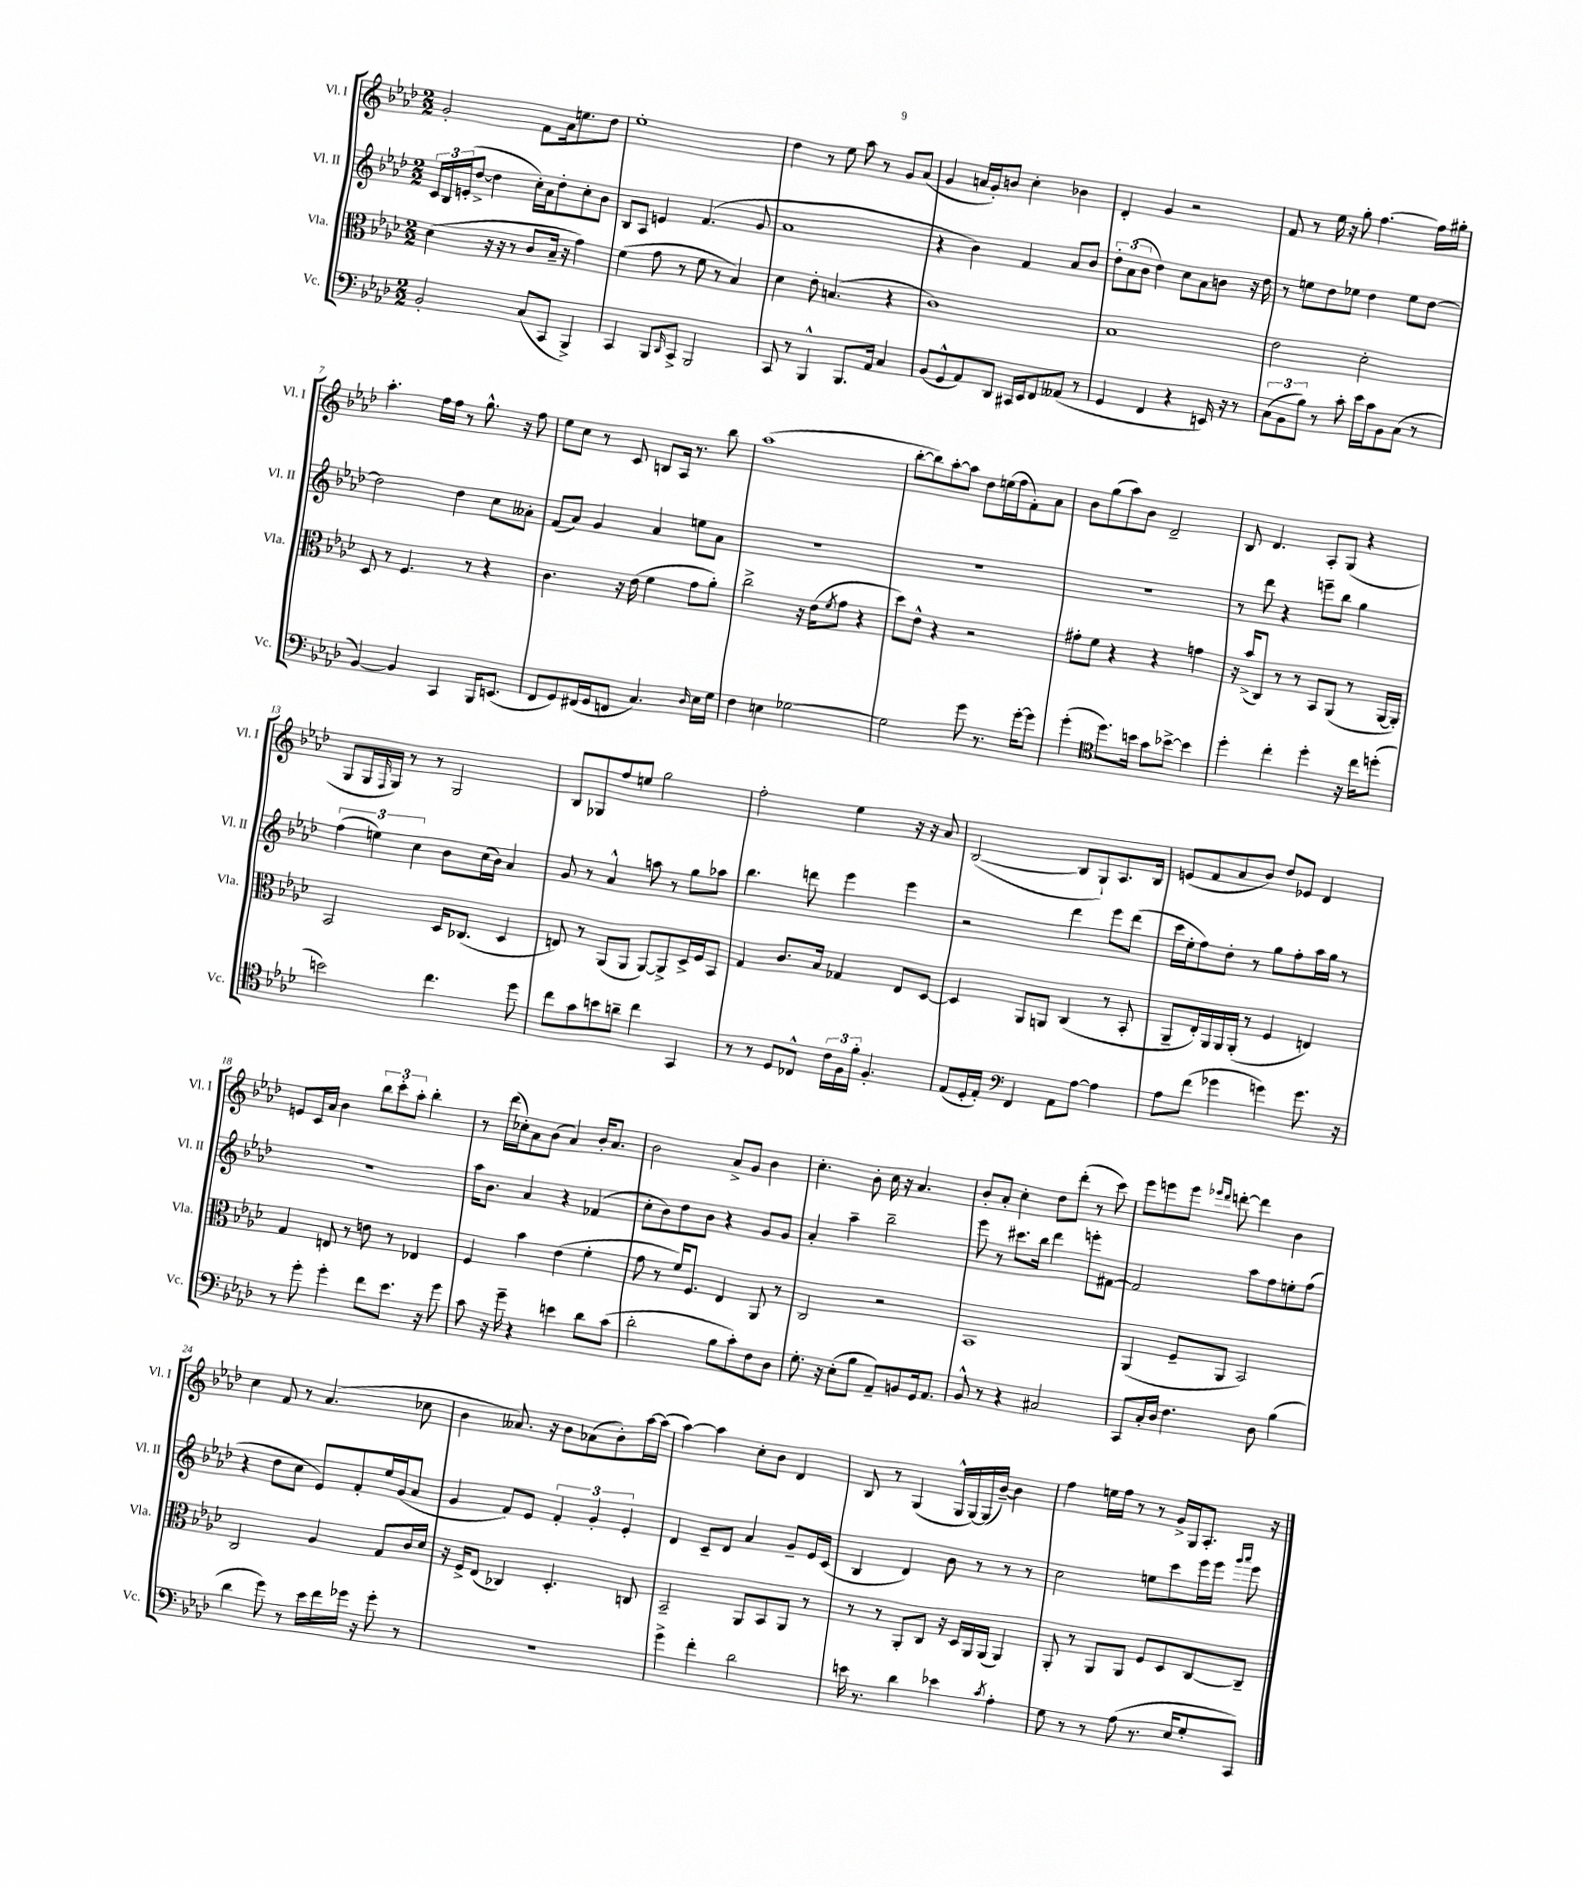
<<
\new StaffGroup <<
\new Staff = "s0" \with { instrumentName = "Vl. I" shortInstrumentName = "Vl. I" } {
    \clef treble \key aes \major \numericTimeSignature \time 2/2
    g'2-. f'8 aes'16 e''8. des''8 |
    ees''1-. |
    des''4 r8 ees''8 aes''8 r8 g'8 aes'8( |
    g'4 a'16 g'16-.) b'8 c''4-. bes'4 |
    des'4-. g'4 r2 |
    f'8 r8 ees''16 r16 g''8-. f''4.~ f''16 gis''16-. |
    aes''4.-. f''16 f''16 r8 g''8.-^ r16 f''8 |
    ees''8 c''8 r8 c'8 b8 aes16 r8. bes''8 |
    aes''1( |
    bes''8~-. bes''8) aes''8~-. aes''8 des''8 e''16( f''16 f'8-.) aes'8 |
    bes'8 g''8( aes''8) bes'8 des'2-- |
    bes8 des'4. aes8-. g8( r4 |
    g8 g16 \grace { f16 } g16) r8 r8 g2 |
    bes8 ges8 f''8 e''8 g''2 |
    f''2-. ees''4 r16 r16 aes'8 |
    bes2~( bes8 g8-!) aes8. bes16 |
    e'8( f'8 aes'8 bes'8) des''8 ees'8 des'4 |
    e'8 c'16 aes'16 bes'4 \tuplet 3/2 { bes''8 c'''8-. aes''8-. } bes''4-. |
    r8 des'''16( ces''16-.) aes'8 bes'8( aes'4) bes'16-. aes'8. |
    bes'2 aes'8-> g'8 bes'4 |
    c''4.-. bes'8-. c''16 r16 aes'4. |
    bes'8-. aes'8-. c''4-. des''8 des'''8-.( r8 c'''8) |
    ees'''8 e'''8 e'''8 \grace { ees'''16 des'''16 } d'''8~-. d'''4 bes'4 |
    c''4 f'8 r8 aes'4.( ces''8 |
    bes'4 aeses'8.) r16 bes'8 aes'8( bes'8-.) aes''16~ aes''16( |
    aes''4~) aes''4 c''8-. bes'8 des'4 |
    bes8 r8 g4( g16-^ g16~) g16( bes'16~--) bes'4 |
    f''4 e''16 f''16 r8 r8 g'16-> g16 aes8.-. r16 \bar "|." |
}
\new Staff = "s1" \with { instrumentName = "Vl. II" shortInstrumentName = "Vl. II" } {
    \clef treble \key aes \major \numericTimeSignature \time 2/2
    \tuplet 3/2 { c'16 bes16 e'16-.( } des''8~-> des''4 c''16-.) aes'16 des''8-. c''8-. bes'8 |
    bes8 aes8 e'4 f'4.( g'8 |
    aes'1 |
    r4 bes'4) f'4 aes'8 bes'8 |
    \tuplet 3/2 { des''8-. aes'8( bes'8 } des''4) c''8 aes'8 b'8 r16 des''16 |
    r8 e''8 des''8 ees''8 des''4 ees''8 des''8~ |
    des''2 des''4 c''8 aeses'8-. |
    f'8( aes'8) g'4 aes'4 e''8 aes'8 |
    R1 |
    R1 |
    R1 |
    r8 des'''8 r4 e'''8-- bes''8 g''4 |
    \tuplet 3/2 { f''4( e''4) c''4 } bes'8 c''16( bes'16) aes'4 |
    g'8 r8 aes'4-^ a''8 r8 g''8 aes''8 |
    bes''4. d'''8 ees'''4 ees'''4 |
    r2 des'''4 ees'''8 des'''8( |
    c'''16 ees''16-. f''8) des''8-. r8 g''8 f''8-. aes''16 g''16 r8 |
    r1 |
    aes''16 bes'8. aes'4 r4 fes'4( |
    c''8-. bes'8) des''8 bes'8 r4 g'8 g'8 |
    aes'4-. aes''4-- bes''2-- |
    ees'''8 r8 cis'''8. bes''16 des'''4 e'''8-. fis'8~ |
    fis'2 aes''8 f''8 e''8-. f''8( |
    r4 des''8 c''8 ees'8) f'8-. ees''16 g'16( aes'8 |
    g'4 f'8) ees'8 \tuplet 3/2 { f'4-. g'4-. ees'4-. } |
    des'4 c'8-- des'8 aes'4 g'8-- ees'16 c'16( |
    bes4 des'4) bes'8 r8 r8 r8 |
    c''2 e''8 c'''8 ees'''16 ees'''16 \grace { g'''16 aes'''16 } ees'''8 \bar "|." |
}
\new Staff = "s2" \with { instrumentName = "Vla." shortInstrumentName = "Vla." } {
    \clef alto \key aes \major \numericTimeSignature \time 2/2
    des'4( r16 r16 r8 c'8 bes16-- r16 g'4) |
    f'4( g'8 r8 f'8 r8 bes4) |
    des'4 ees'8-. b4.( r4 |
    c'1) |
    bes1 |
    ees'2 des'2-. |
    des8 r8 f4. r8 r4 |
    c'4. r16 ees'16( f'4 g'8 aes'8-.) |
    c''2-> r16 ees'16( \acciaccatura { f'8 } g'8 r4 |
    des''8) ees'8-^ r4 r2 |
    gis'8-. f'8 r4 r4 g'4 |
    r16 bes'16->( c8) r8 r8 bes,8 aes,8( r8 aes,16~ aes,16-.) |
    bes,2 des16 ces8.( des4 |
    e8) r8 aes,8( aes,8 aes,8~) aes,8-> des16-> f16 bes,8 |
    g4 c'8. bes16 ges4 ees8 des8~ |
    des4 aes,8 a,8 c4( r8 bes,8-. |
    aes,8-- ees16-.) aes,16 aes,16 aes,16-.( r8 f4 e4) |
    g4 e8 r8 e'8 r8 ees4 |
    f4 bes'4 ees'4( f'4-. |
    g'8 r8 f'16) f8. ees4 aes,8 r8 |
    c2 r2 |
    bes,1 |
    aes,4( f8-- aes,8 bes,2) |
    c2 aes4 g8 c'16 des'16 |
    r16 f16-> ees8( ces4) des4.-. c8 |
    bes,2-- aes,8 bes,8 aes,8 r8 |
    r8 r8 aes,8-. c8 r16 des16 aes,16 aes,16( aes,4) |
    aes,8-. r8 aes,8 aes,8 f8 des8 c8~ c8-- \bar "|." |
}
\new Staff = "s3" \with { instrumentName = "Vc." shortInstrumentName = "Vc." } {
    \clef bass \key aes \major \numericTimeSignature \time 2/2
    bes,2-. c8( c,8 bes,,4->) |
    c,4 bes,,8 \grace { des,16 } c,8-> bes,,2 |
    c,8 r8 bes,,4-^ bes,,8. aes,16 c4 |
    bes,8( g,8-^ aes,8) des,8 cis,16 ees,16 f,8 aeses,8( r8 |
    g,4 f,4 r4 e,16) r16 r8 |
    \tuplet 3/2 { c8( bes,8 bes8) } r8 c'8-. ees'16 c'16 bes,8 c8( r8 |
    bes,4~) bes,4 c,4 bes,,16 e,8.( |
    f,8 g,8) fis,16( g,16 f,8 c4.) \grace { des16 } ees16 g16 |
    f4 e4 ges2~ |
    ges2 g'8 r8. g'16~-. g'8 |
    g'4-.( \clef tenor des''8.) b'16 g'8 bes'8~-> bes'4 |
    des''4-. c''4-. des''4-. r16 c''16 d''8-.( |
    b'2) c''4. des''8 |
    c''8 g'8 b'8 a'8-- c''4 g,4 |
    r8 r8 des8 ces8-^ \tuplet 3/2 { c'16 f16 f'16-. } f4.-. |
    ees8( des16-. ees16-.) \clef bass f,4 aes,8 aes8~ aes4 |
    aes8 f'8( ges'4 g'4) g'8. r16 |
    r8 g'8-. g'4-. f'8 ees'8. r16 g'8 |
    c'8 r16 g'16-- r4 e'4 des'8 c'8( |
    des'2-. bes8 c'8-.) f8 des8 |
    g8.-. r16 ees8-.( bes8 aes,8--) b,8 g,16 aes,8. |
    bes,8-^ r8 r4 cis2 |
    c,8 c16-. des16 f4. des8 bes4( |
    des'4 g'8) r8 ees'16 f'16 ges'16 r16 ges'8-. r8 |
    r1 |
    g'4-> f'4-. des'2 |
    e'16 r8. des'4 ees'4 \acciaccatura { c'8 } aes4-. |
    g8 r8 r8 aes8( r8. ees16 g8-. c,8) \bar "|." |
}
>>
>>
